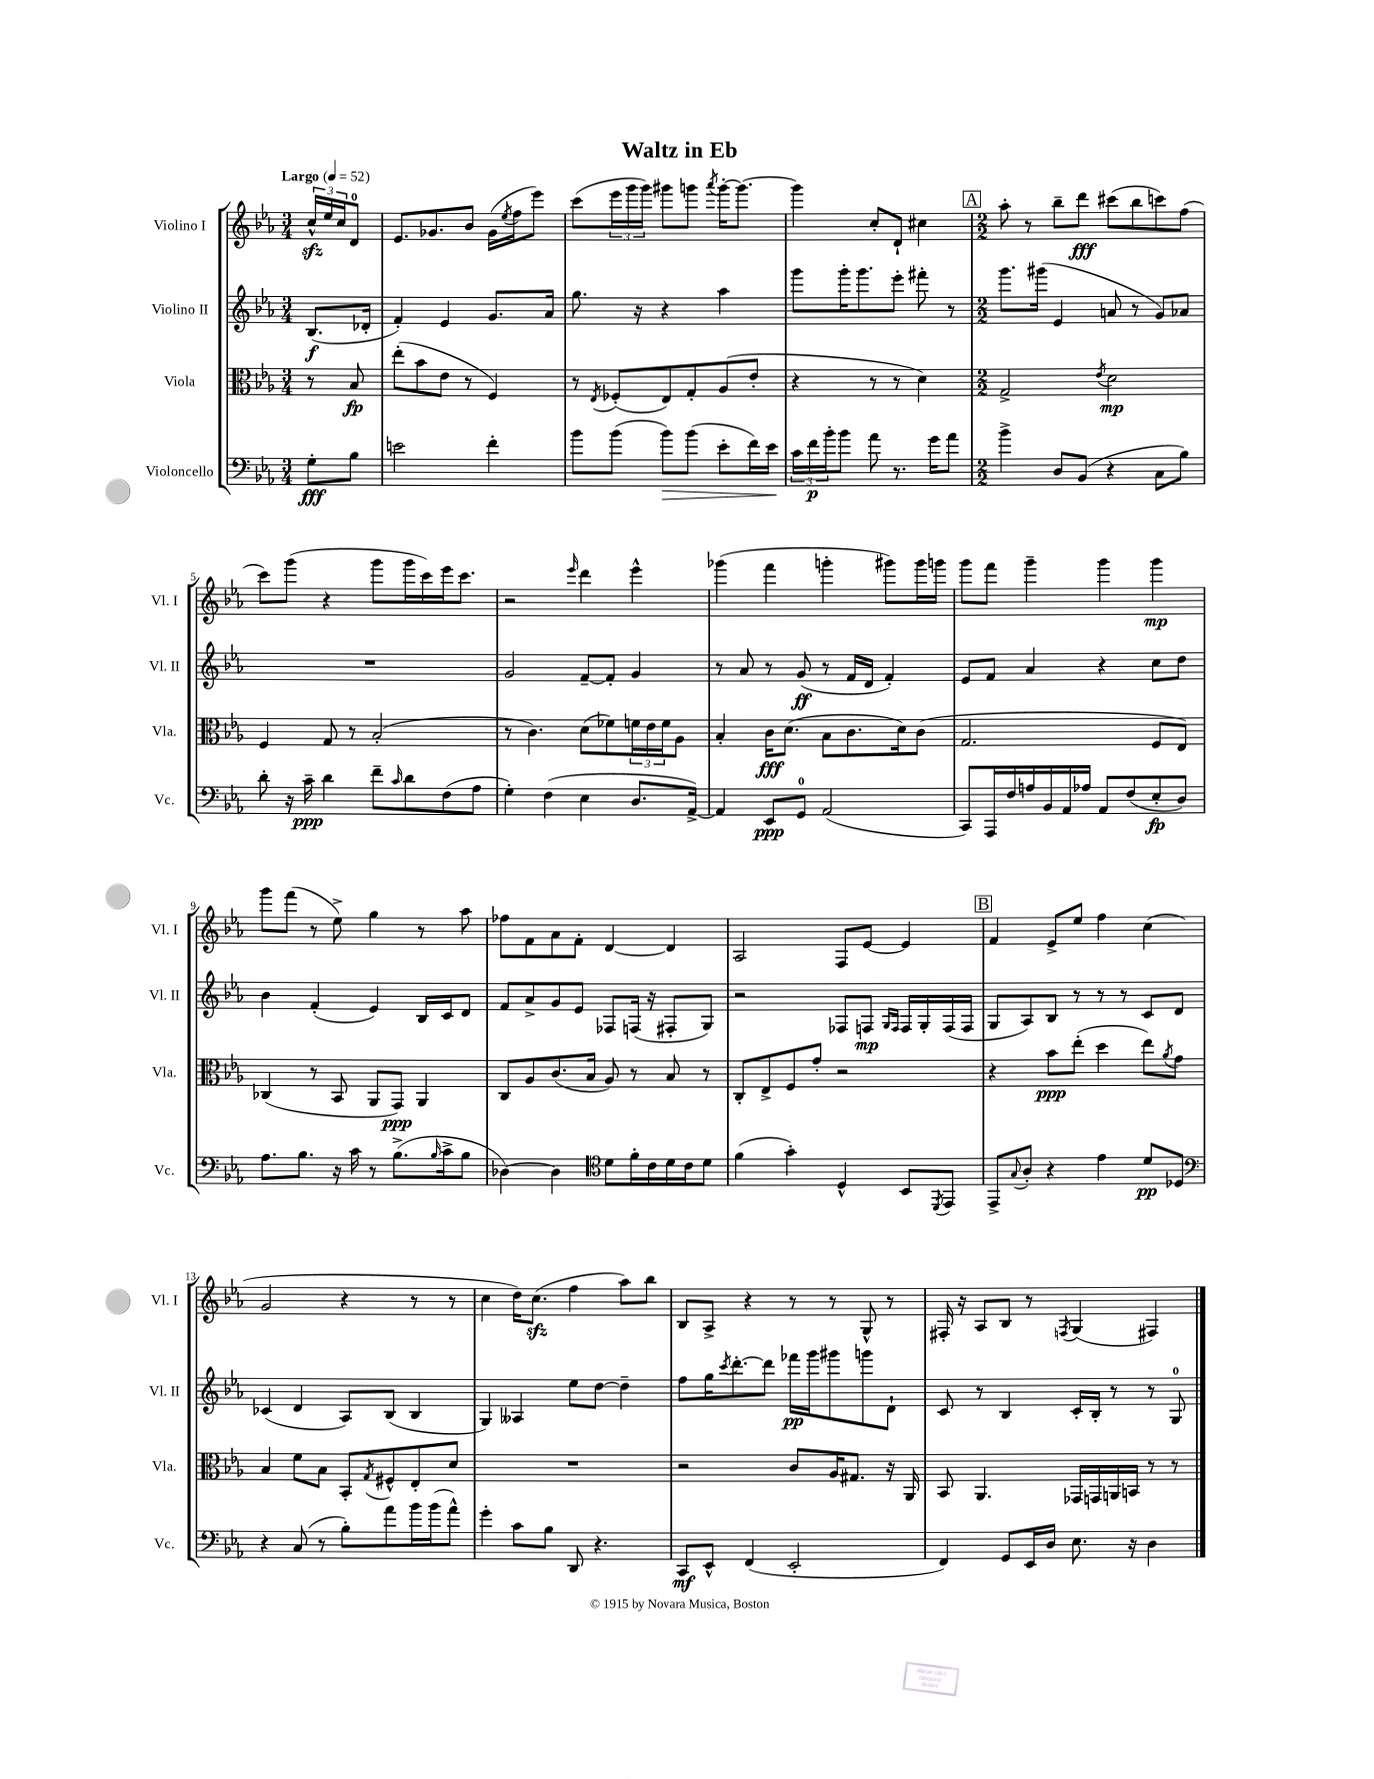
\header { title = "Waltz in Eb" }
<<
\new StaffGroup <<
\new Staff = "s0" \with { instrumentName = "Violino I" shortInstrumentName = "Vl. I" } {
    \clef treble \key ees \major \numericTimeSignature \time 3/4 \partial 4 \tempo "Largo" 4 = 52
    \tuplet 3/2 { c''16-^\sfz ees''16 c''16 } d'8-0 |
    ees'8. ges'8. bes'8 ges'16( \acciaccatura { ees''8 } f''16 ees'''8) |
    c'''8( \tuplet 3/2 { ees'''16 g'''16 g'''16) } gis'''8 g'''8 \acciaccatura { aes'''8 } g'''16~-. g'''8.~ |
    g'''4 c''8-. d'8-! cis''4 |
    \mark \markup { \box "A" } \numericTimeSignature \time 2/2 aes''8-. r8 bes''8-- d'''8\fff cis'''8( bes''8 c'''8) f''8( |
    c'''8) g'''8( r4 g'''8 g'''16 c'''16) ees'''16 c'''8. |
    r2 \grace { ees'''16 } d'''4 ees'''4-^ |
    ges'''4( f'''4 g'''4-. gis'''8) gis'''16 g'''16 |
    g'''8 f'''8 g'''4-- g'''4 g'''4\mp |
    g'''8 f'''8( r8 ees''8->) g''4 r8 aes''8 |
    fes''8 f'8 aes'8 f'8-. d'4~ d'4 |
    aes2 f8 ees'8~ ees'4 |
    \mark \markup { \box "B" } f'4 ees'8-> ees''8 f''4 c''4( |
    g'2 r4 r8 r8 |
    c''4 d''16) c''8.\sfz( f''4 aes''8) bes''8 |
    bes8 aes8-> r4 r8 r8 g8-^ r8 |
    fis16-. r16 aes8 bes8 r8 \acciaccatura { f8 } g4( fis4) \bar "|." |
}
\new Staff = "s1" \with { instrumentName = "Violino II" shortInstrumentName = "Vl. II" } {
    \clef treble \key ees \major \numericTimeSignature \time 3/4 \partial 4
    bes8.\f( des'16-. |
    f'4-.) ees'4 g'8. aes'16 |
    g''8. r16 r4 aes''4 |
    g'''8 g'''16-. g'''8. ees'''8-. fis'''8-. r8 |
    \mark \markup { \box "A" } \numericTimeSignature \time 2/2 g'''8. gis'''16( ees'4 a'8 r8 g'8) aes'8 |
    R1 |
    g'2 f'8~-- f'8-. g'4 |
    r8 aes'8 r8 g'8\ff( r8 f'16 d'16 f'4-.) |
    ees'8 f'8 aes'4 r4 c''8 d''8 |
    bes'4 f'4-.( ees'4) bes16 c'16 d'8 |
    f'8 aes'8-> g'8 ees'8 fes8 f16( r16 fis8-. g8) |
    r2 fes8 f8\mp \grace { g16 f16 } f16 g16-. f16( f16 |
    \mark \markup { \box "B" } g8 aes8) bes8 r8 r8 r8 c'8 d'8 |
    ces'4( d'4 aes8) bes8( bes4 |
    g4) aeses4 ees''8 d''8~ d''4-- |
    f''8 g''16 \acciaccatura { c'''8 } d'''8.~-. d'''8 fes'''16\pp g'''16 gis'''8 g'''8 d'8-! |
    c'8 r8 bes4 c'16-. bes16-. r8 r8 g8-0 \bar "|." |
}
\new Staff = "s2" \with { instrumentName = "Viola" shortInstrumentName = "Vla." } {
    \clef alto \key ees \major \numericTimeSignature \time 3/4 \partial 4
    r8 bes8\fp |
    ees''8-.( bes'8 ees'8 r8 f4) |
    r8 \acciaccatura { ees8 } fes8-.( ees8) g8-. aes8( ees'8-. |
    r4 r8 r8 d'4) |
    \mark \markup { \box "A" } \numericTimeSignature \time 2/2 g2-> \acciaccatura { ees'8 } d'2\mp |
    f4 g8 r8 bes2-.( |
    r8 c'4.) d'8( fes'8) \tuplet 3/2 { f'16 ees'16 f'16 } aes8 |
    bes4-. c'16\fff d'8.( bes8 c'8. d'16) c'8( |
    g2. f8 ees8) |
    ces4( r8 bes,8 aes,8 g,8\ppp) aes,4 |
    c8 aes8 c'8.( bes16 aes8) r8 bes8 r8 |
    c8-. ees8-> f8 g'8-. r2 |
    \mark \markup { \box "B" } r4 bes'8\ppp ees''8-.( d''4 ees''8) \acciaccatura { aes'8 } g'8 |
    bes4 f'8 bes8 bes,8-. \acciaccatura { g8 } fis8-^ ees8-. d'8 |
    R1 |
    r2 c'8 aes16 gis8. r16 aes,16 |
    bes,8 aes,4. ges,16 g,16 a,16 b,16 r8 r8 \bar "|." |
}
\new Staff = "s3" \with { instrumentName = "Violoncello" shortInstrumentName = "Vc." } {
    \clef bass \key ees \major \numericTimeSignature \time 3/4 \partial 4
    g8-.\fff bes8 |
    e'2 f'4-. |
    bes'8 bes'8( bes'8\>) bes'8( ees'8-. f'16) ees'16\! |
    \tuplet 3/2 { c'16 f'16\p bes'16-. } bes'8 aes'8 r8. g'16 aes'8 |
    \mark \markup { \box "A" } \numericTimeSignature \time 2/2 bes'4-> d8 bes,8( r4 c8 bes8) |
    d'8-. r16 c'16--\ppp d'4 f'8-- \grace { c'16 } d'8 f8( aes8 |
    g4-.) f4( ees4 d8. aes,16~->) |
    aes,4 ees,8\ppp g,8-0 aes,2( |
    c,8) aes,,16 f16 a16 bes,16 aes,16 aes16 aes,8 f8( ees8-.\fp d8) |
    aes8. bes8. r16 c'16 r8 bes8.->( \grace { bes16 } c'16-> bes8 |
    des4~) des4 \clef tenor d'8 f'16-. c'16 d'16 c'16 d'8 |
    f'4( g'4-.) d4-^ bes,8 \acciaccatura { d,8 } ees,8 |
    \mark \markup { \box "B" } ees,8-> \appoggiatura { g8 } aes8-. r4 ees'4 d'8\pp des8 |
    \clef bass r4 c8( r8 bes8-.) aes'8 bes'16 bes'16( aes'8-^) |
    g'4-. c'8 bes8 d,8 r4. |
    c,8\mf ees,8-^ f,4( ees,2-. |
    f,4) g,8 ees,16 d16 ees8. r16 d4 \bar "|." |
}
>>
>>
